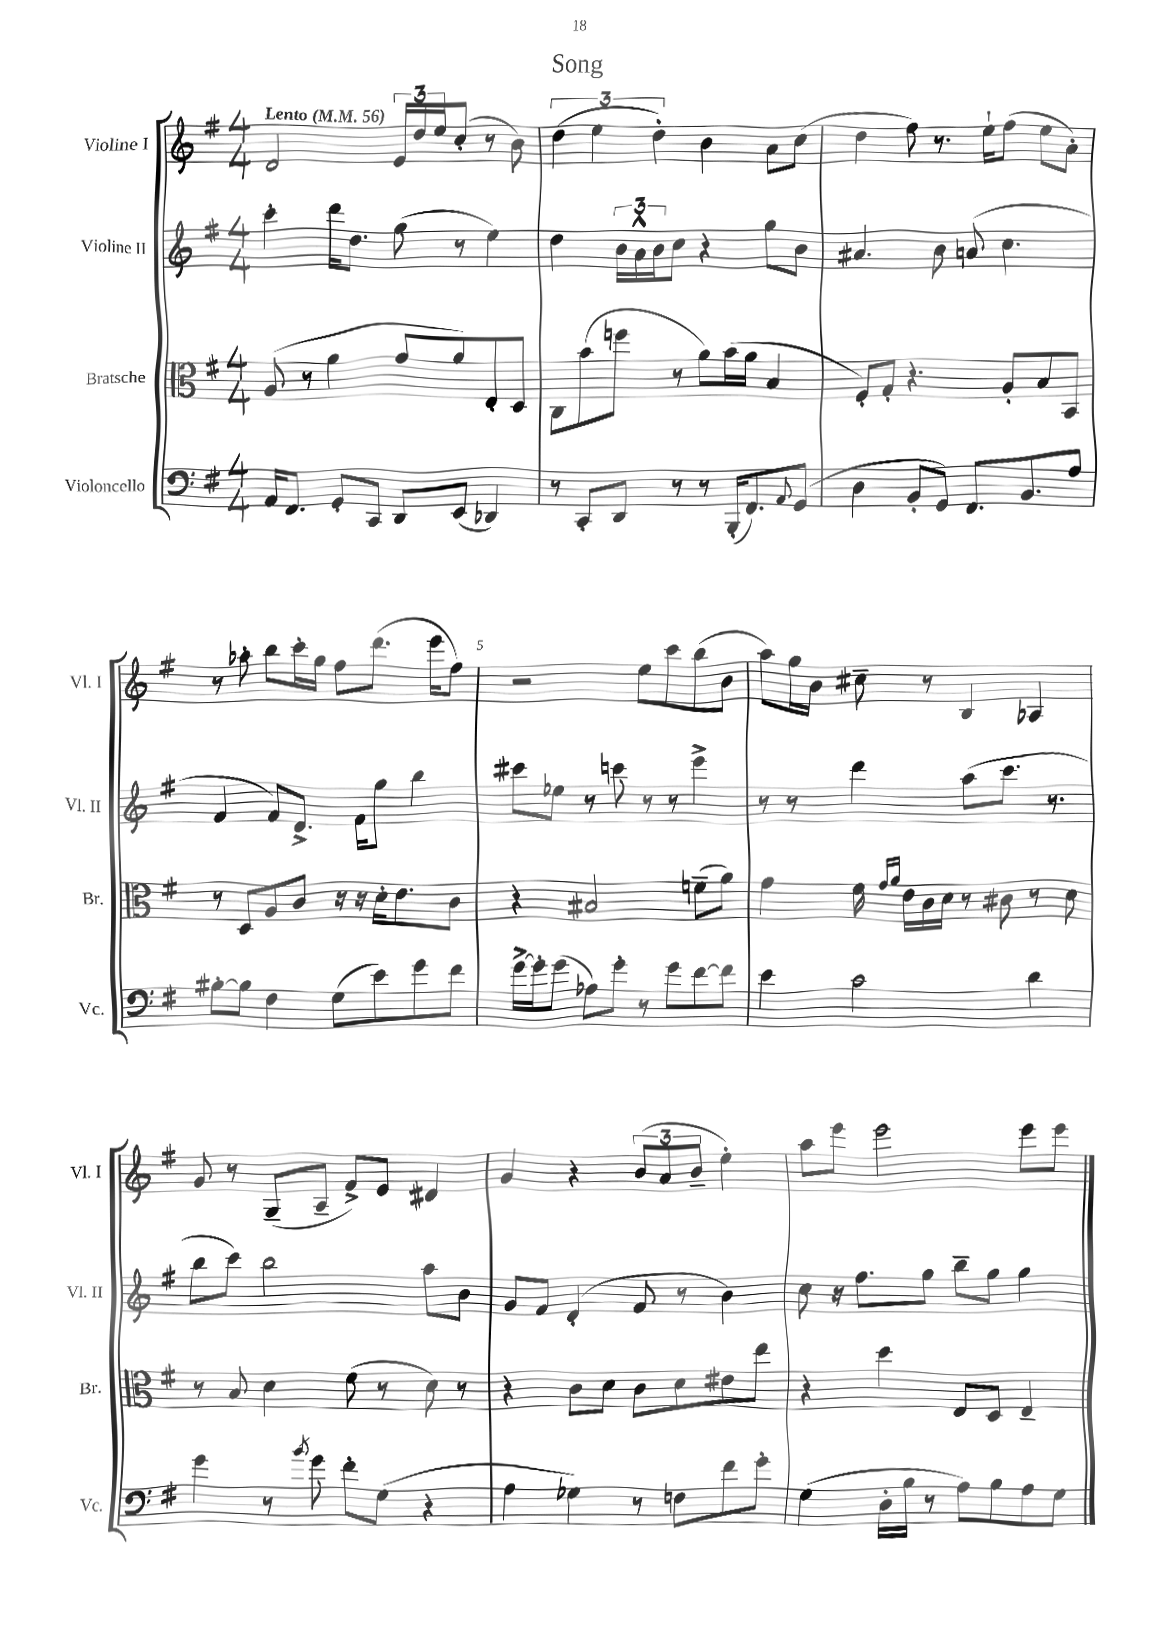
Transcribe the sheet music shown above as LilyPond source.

\header { title = "Song" }
<<
\new StaffGroup <<
\new Staff = "s0" \with { instrumentName = "Violine I" shortInstrumentName = "Vl. I" } {
    \clef treble \key g \major \numericTimeSignature \time 4/4 \tempo "Lento" 4 = 56
    d'2 \tuplet 3/2 { e'16 d''16 e''16 } c''8-.( r8 b'8) |
    \tuplet 3/2 { d''4( e''4 d''4-.) } b'4 a'8 c''8( |
    d''4 fis''8) r8. e''16-! fis''8( e''8 a'8-.) |
    r8 aes''8-. b''8 c'''16-. g''16 fis''8 d'''8.( e'''16 fis''8) |
    r2 e''8 c'''8 b''8( b'8 |
    a''8) g''16 b'16 cis''8-- r8 b4 aes4 |
    g'8 r8 g8--( a8-- fis'8->) e'8 dis'4 |
    g'4 r4 \tuplet 3/2 { b'8( a'8 b'8-- } e''4-.) |
    a''8 e'''8 e'''2 e'''8 e'''8 \bar "|." |
}
\new Staff = "s1" \with { instrumentName = "Violine II" shortInstrumentName = "Vl. II" } {
    \clef treble \key g \major \numericTimeSignature \time 4/4
    c'''4-. d'''16 d''8. g''8( r8 e''4) |
    d''4 \tuplet 3/2 { b'16 a'16-^ b'16 } c''8 r4 g''8 b'8 |
    ais'4. b'8 a'8( c''4. |
    fis'4 fis'8) d'8.-> fis'16 g''8 b''4 |
    cis'''8 ees''8 r8 c'''8 r8 r8 e'''4-> |
    r8 r8 d'''4 a''8( c'''8. r8. |
    b''8 c'''8) b''2 a''8 b'8 |
    g'8 fis'8 d'4-.( fis'8 r8 b'4) |
    c''8 r16 fis''8. g''8 b''8-- g''8 g''4 \bar "|." |
}
\new Staff = "s2" \with { instrumentName = "Bratsche" shortInstrumentName = "Br." } {
    \clef alto \key g \major \numericTimeSignature \time 4/4
    a8( r8 a'4 g'8 a'8) e8-. d8 |
    c8 b'8( f''8 r8 a'8) b'16( a'16 b4 |
    fis8-.) g8-. r4. a8-. b8 b,8 |
    r8 d8 a8 c'8 r16 r16 d'16-. e'8. c'8 |
    r4 bis2 f'8--( a'8) |
    g'4 fis'16 \grace { g'16 a'16 } e'16 c'16 d'16 r8 cis'8 r8 d'8 |
    r8 b8 d'4 fis'8( r8 d'8) r8 |
    r4 c'8 d'8 c'8 d'8 eis'8 e''8 |
    r4 d''4 e8 d8 e4-- \bar "|." |
}
\new Staff = "s3" \with { instrumentName = "Violoncello" shortInstrumentName = "Vc." } {
    \clef bass \key g \major \numericTimeSignature \time 4/4
    a,16 fis,8. g,8-. c,8 d,8 e,8( des,4) |
    r8 c,8-. d,8 r8 r8 b,,16-.( fis,8.) \appoggiatura { a,8 } g,8( |
    d4 b,8-. g,8) fis,8. b,8. a8 |
    bis8~-. bis8 fis4 g8( e'8) g'8 fis'8 |
    g'16~-> g'16-. g'8( aes8) g'8-. r8 g'8 fis'8~ fis'8 |
    e'4 c'2 d'4 |
    g'4 r8 \acciaccatura { b'8 } g'8 fis'8-. g8( r4 |
    a4 ges4) r8 f8 fis'8 g'8-. |
    g4( d16-. b16 r8 a8) b8 a8 g8 \bar "|." |
}
>>
>>
\layout { \context { \Score \override BarNumber.break-visibility = ##(#f #t #t) barNumberVisibility = #(every-nth-bar-number-visible 5) } }
